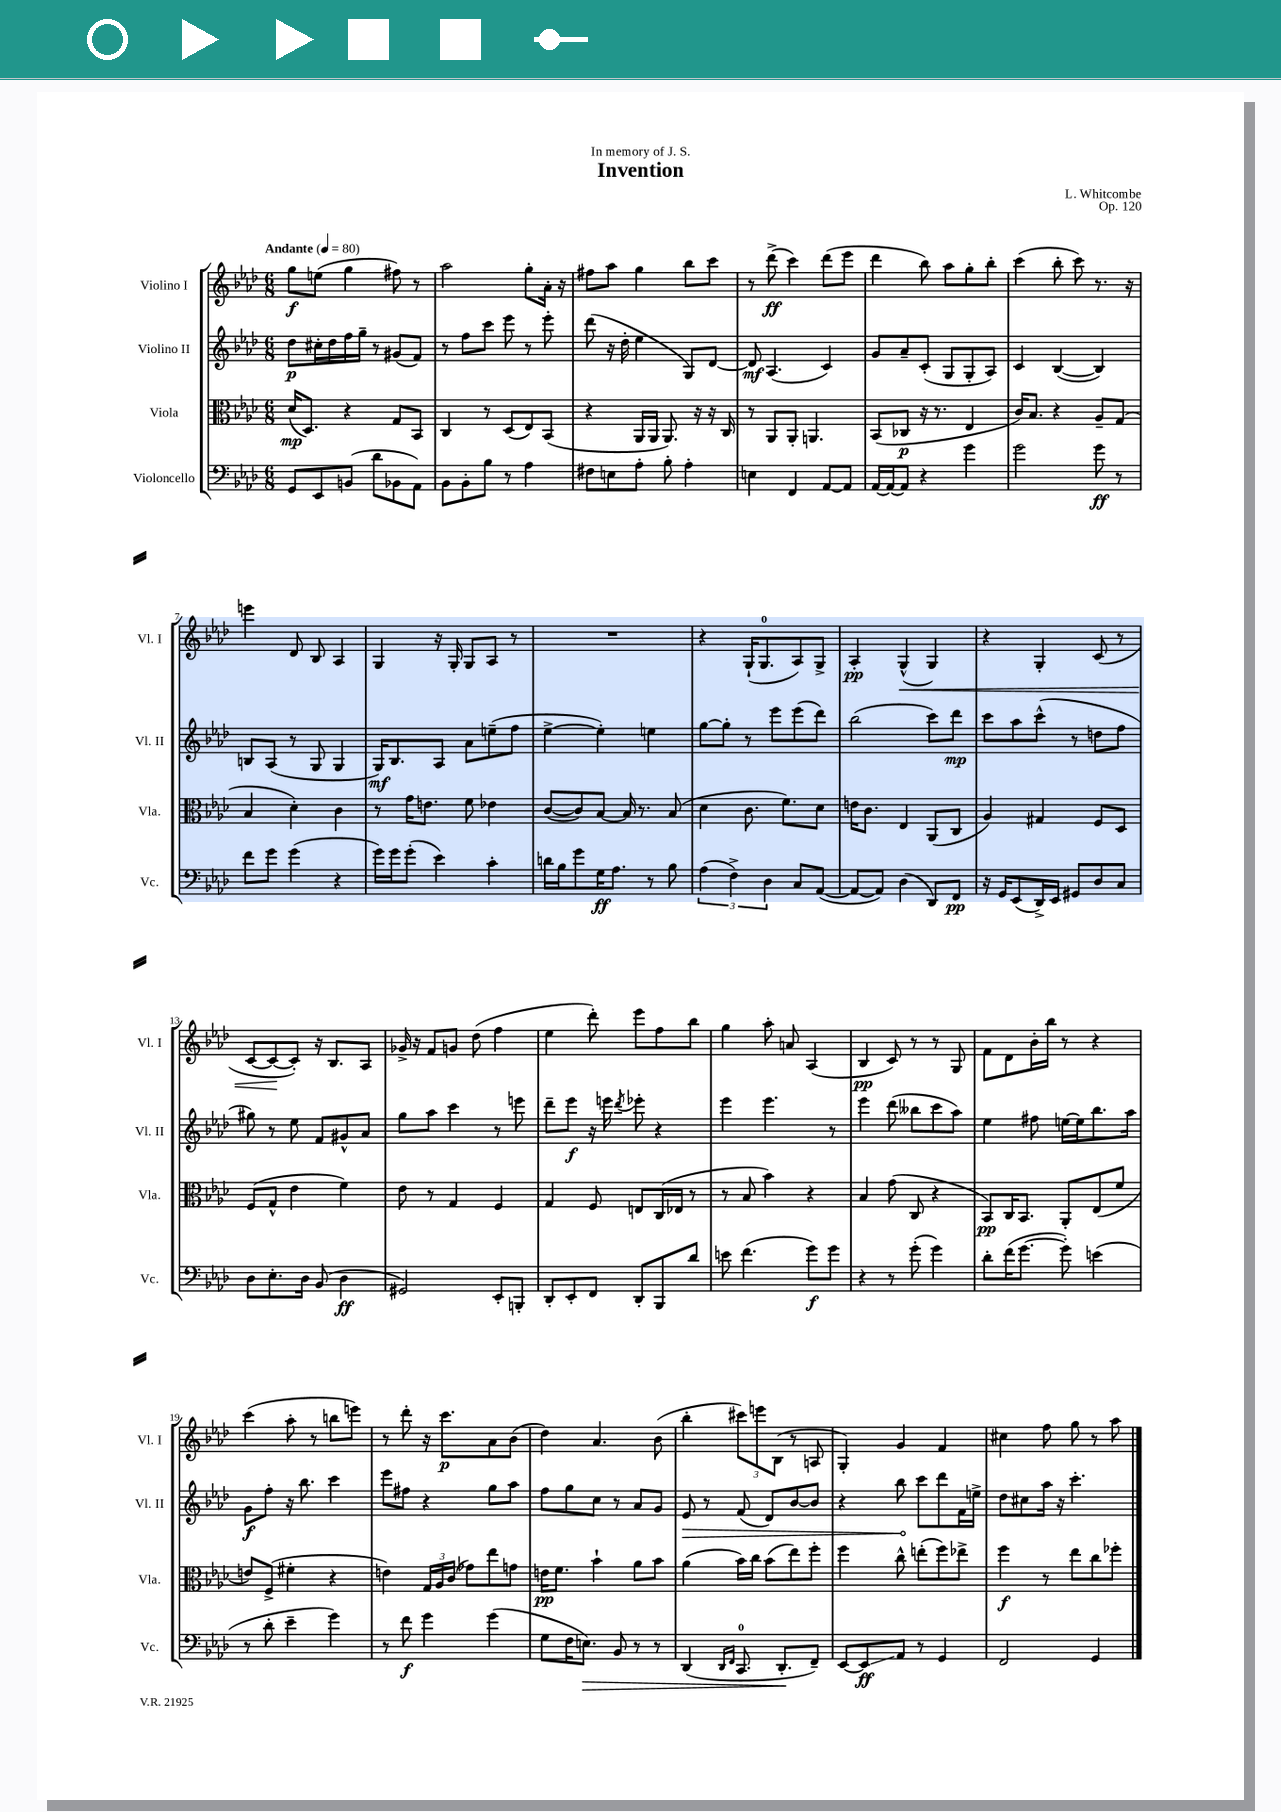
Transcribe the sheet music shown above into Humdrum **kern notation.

**kern	**kern	**kern	**kern
*staff4	*staff3	*staff2	*staff1
*clefF4	*clefC3	*clefG2	*clefG2
*k[b-e-a-d-]	*k[b-e-a-d-]	*k[b-e-a-d-]	*k[b-e-a-d-]
*M6/8	*M6/8	*M6/8	*M6/8
*MM80	*MM80	*MM80	*MM80
8GG/L	(16d-/LK	8dd-\L	8gg\L
.	8.D-/J)	.	.
8EE-/	.	16cc#'\L	(8ee\J
.	.	16dd-\	.
(8BB/J	4r	16ff\	4gg\
.	.	16gg~\JJ	.
8d-\L	.	8r	.
8BB-\	8G/L	(8g#/L	8ff#\)
8AA-\J)	8BB-/J	8f/J)	8r
=	=	=	=
8BB-\L	4C/	8r	2aa-\
8BB-'\	.	8ff\L	.
8B-\J	8r	8ccc\J	.
8r	(8D-/L	8eee-\	.
4A-\	8E-/)	8r	8gg'\L
.	(8BB-/J	8eee-'\	16a-'\Jk
.	.	.	16r
=	=	=	=
8F#\L	4r	(8ddd-\	8ff#\L
8E\	.	16r	8aa-\J
.	.	16dd-'\	.
8A-'\J	16AA-/LL	4ee-\	4gg\
.	16AA-/JJ	.	.
8B-'\	8.AA-/)	.	.
4A-'\	.	8G/L)	8bb-\L
.	16r	.	.
.	16r	[8d-/J	8ccc\J
.	16C/	.	.
=	=	=	=
4E\	8r	8d-/]	8r
.	8AA-/L	(4.A-/	(8ddd-^\
4FF/	8AA-'/J	.	4ccc\)
.	4.AA/	.	.
[8AA-/L	.	4c/)	(8ddd-\L
8AA-/]J	.	.	8eee-\J
=	=	=	=
[16AA-/LL	(8BB-/L	8g/L	4ddd-\
16AA-/_J	.	.	.
8AA-/]J	8C-/J	8a-~/	.
4r	16r	(8c'/J	8bb-\)
.	8.r	.	.
.	.	8G/L	8aa-\L
4g\	4E-/	8G'/	8gg'\
.	.	8A-/J)	8bb-'\J
=	=	=	=
2g\	16c/LK)	4c/	(4ccc\
.	8.B-/J	.	.
.	4r	([4B-/	8bb-'\
.	.	.	8ccc\)
8g\	8A-~/L	4B-/])	8.r
8r	(8G/J	.	.
.	.	.	16r
=	=	=	=
8f\L	4B-/	8B/L	4eee\
8g\J	.	(8A-/J	.
(4g\	4d-'\)	8r	8d-/
.	.	8G/	8B-/
4r	4c\	4G/	4A-/
=	=	=	=
16g\LL)	8r	16G/LK)	4G/
16g\J	.	8.B-/	.
(8g'\J	16g\LK	.	.
.	8.e\J	.	.
4e-\)	.	8A-/J	16r
.	.	.	16G'/
.	8f\	8a-\L	8G/L
4c'\	4e-\	(8ee~\	8A-/J
.	.	8ff\J	8r
=	=	=	=
16d\LL	([8c/L	[4ee-^\	2.r
16B-\J	.	.	.
8g\	8c/])	.	.
16G\K	[8B-/J	4ee-'\])	.
8.A-\J	.	.	.
.	16B-/]	.	.
.	8.r	.	.
8r	.	4ee\	.
8B-\	(8B-/	.	.
=	=	=	=
(6A-\	4d-\	[8gg\L	4r
.	.	8gg'\]J	.
6F^\)	.	.	.
.	8.c\	8r	(16G`/LK
.	.	.	8.G/
6D-\	.	.	.
.	.	8eee-\L	.
.	8.f\L)	.	.
8C/L	.	(8eee-\	8A-/)
([8AA-/J	8d-\J	8ddd-\J)	8G^/J
=	=	=	=
8AA-/_L	16e\LK	(2bb-\	4A-'/
.	8.c\J	.	.
8AA-/]J)	.	.	.
(4D-\	4E-/	.	(4G^^/
8DD-/L)	(8AA-/L	8ccc\L)	4G/)
8FF/J	8C/J	8ddd-\J	.
=	=	=	=
16r	4A-/)	8ccc\L	4r
16GG/LK	.	.	.
(8EE-/	.	8aa-\	.
16DD-^/L)	4G#/	(8ccc^^\J	4G'/
16EE-/JJ	.	.	.
8GG#/L	.	8r	.
8D-/	8F/L	8dd\L	(8c/
8C/J	8D-/J	8ff\J	8r
=	=	=	=
8D-\L	(8F/L	8gg#\)	[8c/L
8.E-'\	8G^^/J	8r	8c/_
.	4e-\	8ee-\	8c'/]J)
16D-\Jk	.	.	.
(8BB-/	.	8f/L	16r
.	.	.	8.B-/L
4D-\	4f\)	8g#^^/	.
.	.	8a-/J	8A-/J
=	=	=	=
2GG#/)	8e-\	8gg\L	16g-^/
.	.	.	16r
.	8r	8aa-\J	8f/L
.	4G/	4ccc\	8g/J
.	.	.	(8dd-\
8EE-'/L	4F/	8r	4ff\
8BBB'/J	.	8eee\	.
=	=	=	=
8DD-'/L	4G/	8ddd-~\L	4ee-\
8EE-'/	.	8eee-\J	.
8FF/J	8F/	16r	8ddd-'\)
.	.	16eee\	.
.	.	8qddd-/	.
8DD-'/L	8E/L	8eee-'\	8eee-\L
8BBB-/	(16C/L	4r	8ff\
.	16E-/JJ	.	.
8d-/J	8r	.	8bb-\J
=	=	=	=
8e\	8r	4eee-\	4gg\
(4.f\	8B-/	.	.
.	4b-\)	4.eee-\	8aa-'\
.	.	.	8a/
8g\L)	4r	.	(4A-/
8g\J	.	8r	.
=	=	=	=
4r	4B-/	4eee-\	4B-/
8r	(8g\	(8ddd-\	8c/)
(8g'\	8C/	8bb--\L	8r
4g\)	4r	8ccc\	8r
.	.	8aa-\J)	8G/
=	=	=	=
8d-'\L	8BB-/L)	4ee-\	8f\L
(16f\K	16C/K	.	8d-\
[8.g\J	8.BB-/J	.	.
.	.	8ff#\	16b-'\L
.	.	.	16bb-\JJ
8g'\])	8AA-'/L	[16ee\LL	8r
.	.	16ee\]J	.
(4e\	(8E-/	8.bb-\	4r
.	8f/J	.	.
.	.	16aa-\Jk	.
=	=	=	=
8r	8e/L)	8g\L	(4ccc\
8d-'\	(8F^/J	8ff'\J	.
4e-~\	4f#'\	16r	8aa-'\
.	.	8.bb-\	.
.	.	.	8r
4g\)	4r	4ccc\	8bb\L
.	.	.	8eee\J)
=	=	=	=
8r	4e\)	8eee-\L	8r
8f\	.	8ff#\J	8ddd-'\
4g\	24G/LL	4r	16r
.	24A-/	.	.
.	.	.	8.ccc\L
.	(24c/JJ	.	.
.	8g-\L)	.	.
(4g\	8ee-\	8gg\L	8a-\
.	8g\J	8aa-\J	(8b-\J
=	=	=	=
8G\L	16e\LK	8ff\L	4dd-\)
.	8.f\J	.	.
16F\K	.	8gg\	.
8.E\J)	.	.	.
.	4b-`\	8cc\J	4.a-/
8BB-/	.	8r	.
8r	8a-\L	8a-/L	.
8r	8b-\J	8g/J	(8b-\
=	=	=	=
(4DD-/	(4a-\	8e-/	4bb-'\
.	.	8r	.
16qqDD-/LL	.	.	.
16qqFF/JJ	.	.	.
8.CC/	16b-\LL)	(8f/	12ccc#\L)
.	16cc\JJ	.	.
.	.	.	12eee\
.	(8b-\L	8d-/L)	.
.	.	.	(12B-\J
8.DD-'/L	.	.	.
.	8ee-\)	[8b-/	8r
8FF~/J)	8ff'\J	8b-/]J	8A/
=	=	=	=
[8EE-/L	4ff\	4r	4G'/)
8EE-/]	.	.	.
8AA-/J	8cc^^\	8bb-\	4g/
8r	(8ee'\L	8ccc\L	.
4GG/	8ff\)	8ddd-\	4f/
.	8ee-^\J	16f\L	.
.	.	16ee^\JJ	.
=	=	=	=
2FF/	4ff\	8dd-\L	4cc#\
.	.	8cc#\	.
.	8r	16aa-\Jk	8ff\
.	.	16r	.
.	8ee-\L	4.ccc'\	8gg\
4GG/	8cc\	.	8r
.	8ff-'\J	.	8aa-\
==	==	==	==
*-	*-	*-	*-
